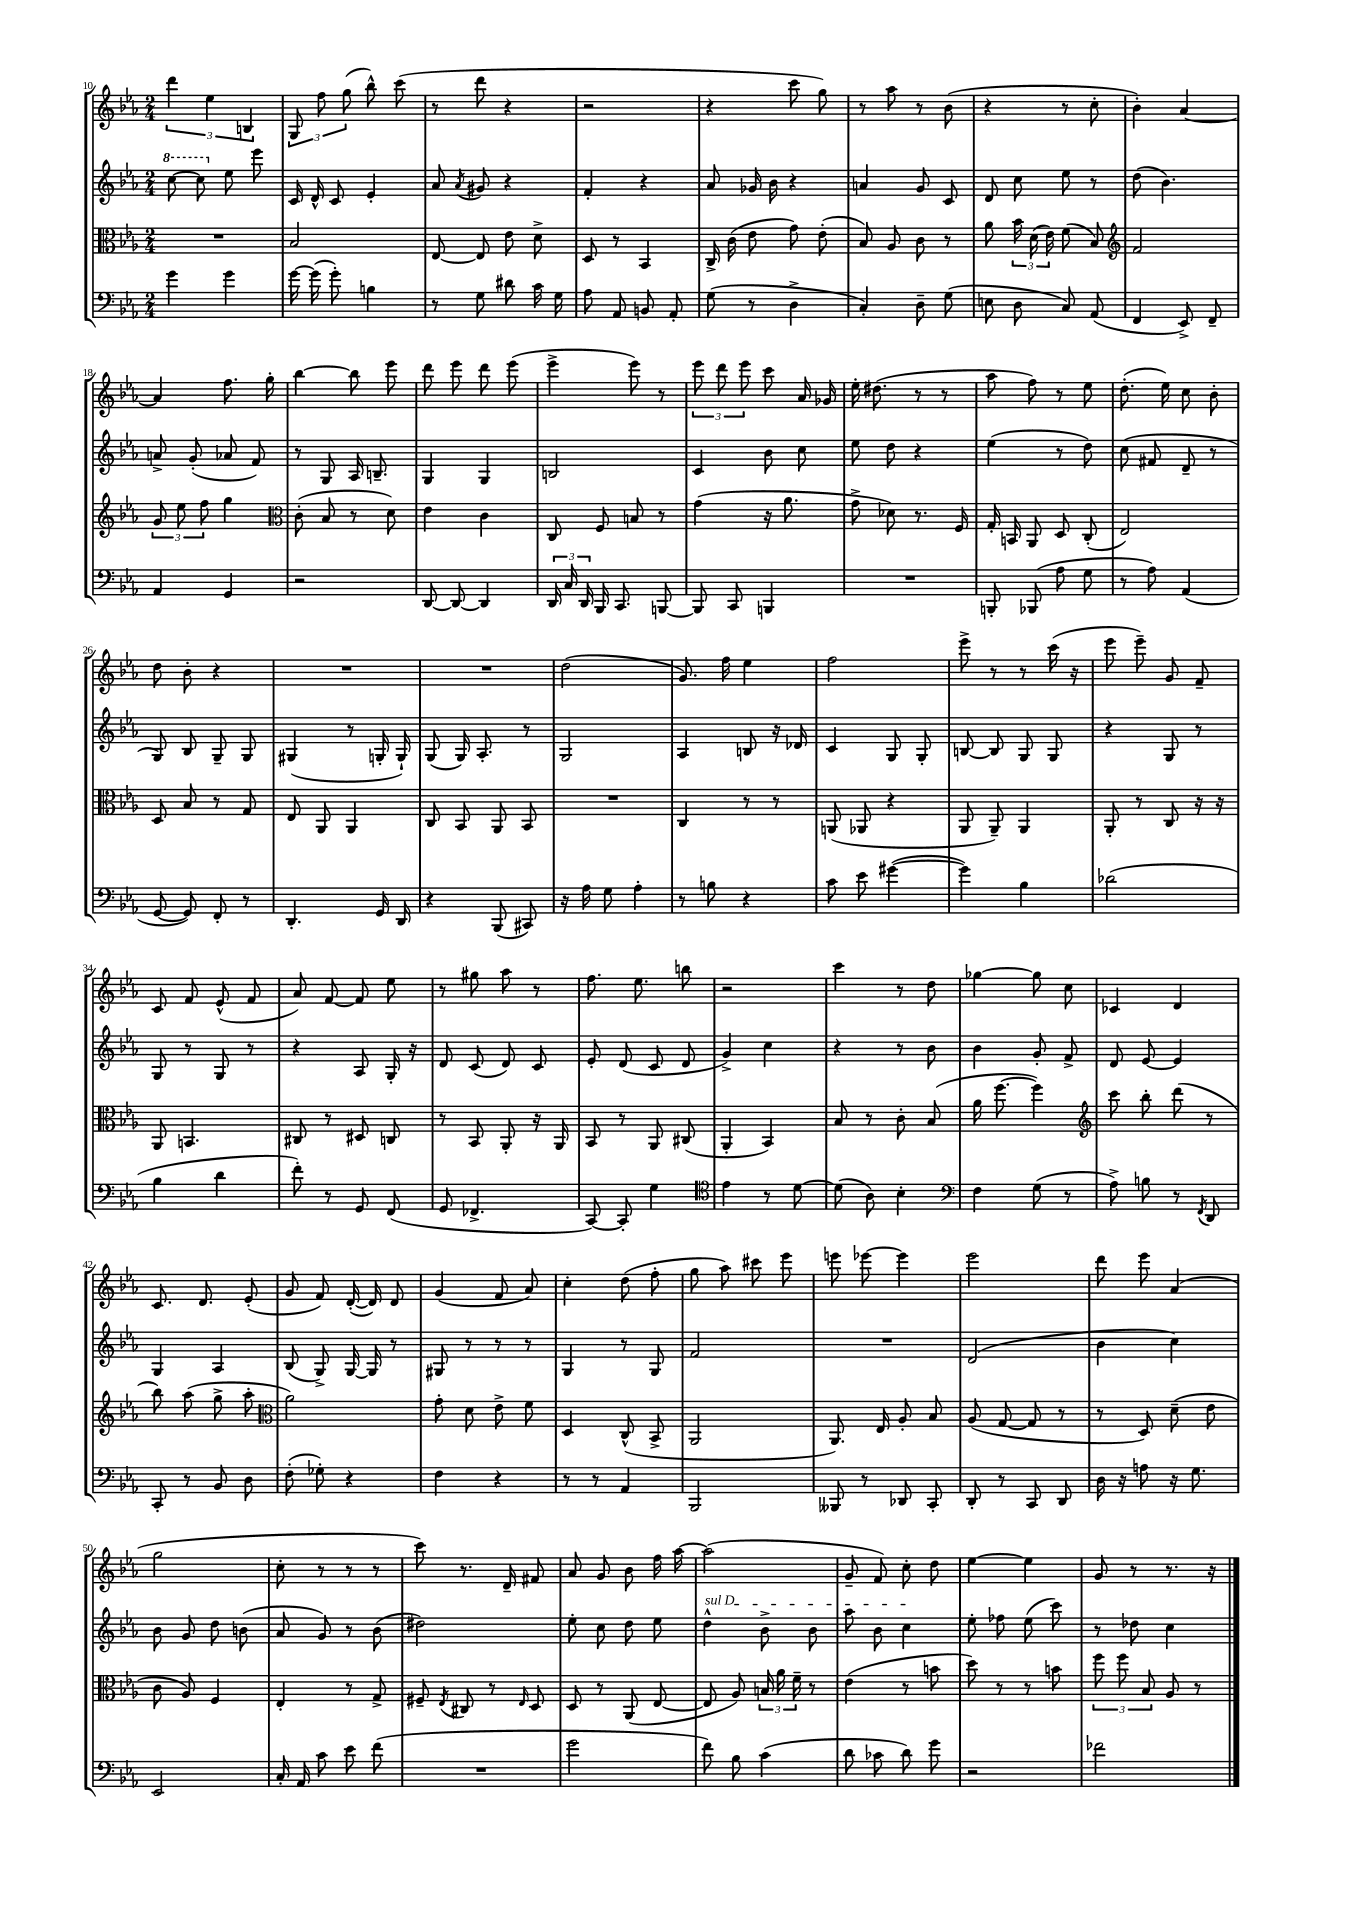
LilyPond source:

<<
\new StaffGroup <<
\new Staff = "s0" {
    \clef treble \key ees \major \numericTimeSignature \time 2/4
    \autoBeamOff \tuplet 3/2 { d'''4 ees''4 b4 } |
    \tuplet 3/2 { g8 f''8 g''8( } bes''8-^) c'''8( |
    r8 d'''8 r4 |
    r2 |
    r4 c'''8 g''8) |
    r8 aes''8 r8 bes'8( |
    r4 r8 c''8-. |
    bes'4-.) aes'4~ |
    aes'4 f''8. g''16-. |
    bes''4~ bes''8 ees'''8 |
    d'''8 ees'''8 d'''8 ees'''8( |
    ees'''4-> ees'''8) r8 |
    \tuplet 3/2 { ees'''8 d'''8 ees'''8 } c'''8 aes'16 ges'16 |
    ees''16-. dis''8.( r8 r8 |
    aes''8 f''8) r8 ees''8 |
    d''8.-.( ees''16) c''8 bes'8-. |
    d''8 bes'8-. r4 |
    R2 |
    R2 |
    d''2( |
    g'8.) f''16 ees''4 |
    f''2 |
    ees'''8-> r8 r8 c'''16( r16 |
    ees'''8 ees'''8--) g'8 f'8-- |
    c'8 f'8 ees'8-^( f'8 |
    aes'8) f'8~ f'8 ees''8 |
    r8 gis''8 aes''8 r8 |
    f''8. ees''8. b''8 |
    r2 |
    c'''4 r8 d''8 |
    ges''4~ ges''8 c''8 |
    ces'4 d'4 |
    c'8. d'8. ees'8-.( |
    g'8 f'8) d'16~-.( d'16) d'8 |
    g'4( f'8 aes'8) |
    c''4-. d''8( f''8-. |
    g''8 aes''8) cis'''8 ees'''8 |
    e'''8 ees'''8~ ees'''4 |
    ees'''2 |
    d'''8 ees'''8 aes'4( |
    g''2 |
    c''8-. r8 r8 r8 |
    c'''8) r8. d'16-- fis'8 |
    aes'8 g'8 bes'8 f''16 aes''16~ |
    aes''2( |
    g'8-- f'8) c''8-. d''8 |
    ees''4~ ees''4 |
    g'8 r8 r8. r16 \bar "|." |
}
\new Staff = "s1" {
    \clef treble \key ees \major \numericTimeSignature \time 2/4
    \autoBeamOff \ottava #1 c'''8~ c'''8 \ottava #0 ees''8 ees'''8 |
    c'16 d'16-^ c'8 ees'4-. |
    aes'8 \acciaccatura { aes'8 } gis'8 r4 |
    f'4-. r4 |
    aes'8 ges'16 bes'16 r4 |
    a'4 g'8 c'8 |
    d'8 c''8 ees''8 r8 |
    d''8( bes'4.) |
    a'8-> g'8-.( aes'8 f'8) |
    r8 g8 aes16 b8.-- |
    g4 g4 |
    b2 |
    c'4 bes'8 c''8 |
    ees''8 d''8 r4 |
    ees''4( r8 d''8) |
    c''8( fis'8 d'8-- r8 |
    g8) bes8 g8-- g8 |
    gis4( r8 g16-. g16-!) |
    g8( g16) aes8.-. r8 |
    g2 |
    aes4 b8 r16 des'16 |
    c'4 g8 g8-. |
    b8~ b8 g8 g8 |
    r4 g8 r8 |
    g8 r8 g8 r8 |
    r4 aes8 g16-. r16 |
    d'8 c'8( d'8) c'8 |
    ees'8-. d'8( c'8 d'8 |
    g'4->) c''4 |
    r4 r8 bes'8 |
    bes'4 g'8-. f'8-> |
    d'8 ees'8~ ees'4 |
    g4 aes4 |
    bes8( g8->) g16~ g16 r8 |
    gis8 r8 r8 r8 |
    g4 r8 g8 |
    f'2 |
    R2 |
    d'2( |
    bes'4 c''4) |
    bes'8 g'8 d''8 b'8( |
    aes'8 g'8) r8 bes'8( |
    dis''2) |
    ees''8-. c''8 d''8 ees''8 |
    \once \override TextSpanner.bound-details.left.text = \markup { \italic "sul D" } d''4-^\startTextSpan bes'8-> bes'8 |
    aes''8 bes'8 c''4\stopTextSpan |
    ees''8-. fes''8 ees''8( c'''8) |
    r8 des''8 c''4 \bar "|." |
}
\new Staff = "s2" {
    \clef alto \key ees \major \numericTimeSignature \time 2/4
    \autoBeamOff R2 |
    bes2 |
    ees8~ ees8 ees'8 d'8-> |
    d8 r8 bes,4 |
    c16-> c'16( ees'8 g'8) ees'8-.( |
    bes8) aes8 c'8 r8 |
    aes'8 \tuplet 3/2 { bes'16 d'16( ees'16) } f'8( bes8) |
    \clef treble f'2 |
    \tuplet 3/2 { g'8 ees''8 f''8 } g''4 |
    \clef alto c'8-.( bes8 r8 d'8) |
    ees'4 c'4 |
    c8 f8 b8 r8 |
    g'4( r16 aes'8. |
    g'8-> des'8) r8. f16 |
    g16-. b,16 aes,8 d8 c8-.( |
    ees2) |
    d8 bes8 r8 g8 |
    ees8 aes,8 aes,4 |
    c8 bes,8 aes,8 bes,8 |
    R2 |
    c4 r8 r8 |
    a,8( aes,8 r4 |
    aes,8 aes,8--) aes,4 |
    aes,8-. r8 c8 r16 r16 |
    aes,8 b,4. |
    cis8 r8 dis8 c8 |
    r8 bes,8 aes,8-. r16 aes,16 |
    bes,8 r8 aes,8 cis8( |
    aes,4-. bes,4) |
    bes8 r8 c'8-. bes8( |
    aes'16 f''8.~ f''4) |
    \clef treble c'''8 bes''8-. d'''8( r8 |
    bes''8) aes''8( g''8-> aes''8-. |
    \clef alto aes'2) |
    g'8-. d'8 ees'8-> f'8 |
    d4 c8-^( bes,8-> |
    aes,2 |
    aes,8.) ees16 aes8-. bes8 |
    aes8( g8~ g8 r8 |
    r8 d8) d'8--( ees'8 |
    c'8 aes8) f4 |
    ees4-. r8 g8-> |
    fis8-- \acciaccatura { ees8 } cis8 r8 \grace { ees16 } d8 |
    d8 r8 aes,8( ees8~ |
    ees8 aes8) \tuplet 3/2 { b16 aes'16 f'16-- } r8 |
    ees'4( r8 b'8 |
    d''8) r8 r8 b'8 |
    \tuplet 3/2 { f''8 f''8 bes8 } aes8 r8 \bar "|." |
}
\new Staff = "s3" {
    \clef bass \key ees \major \numericTimeSignature \time 2/4
    \autoBeamOff g'4 g'4 |
    g'16~ g'16( g'8-.) b4 |
    r8 g8 dis'8 c'16 g16 |
    aes8 aes,8 b,8 aes,8-. |
    g8( r8 d4-> |
    c4-.) d8-- g8( |
    e8 d8 c8) aes,8( |
    f,4 ees,8->) f,8-- |
    aes,4 g,4 |
    r2 |
    d,8~ d,8~ d,4 |
    \tuplet 3/2 { d,16 c16 d,16 } bes,,16 c,8. b,,8~ |
    b,,8 c,8 b,,4 |
    R2 |
    b,,8-. bes,,8( aes8 g8 |
    r8 aes8) aes,4( |
    g,8~ g,8) f,8-. r8 |
    d,4.-. g,16 d,16 |
    r4 bes,,8( cis,8) |
    r16 aes16 g8 aes4-. |
    r8 b8 r4 |
    c'8 ees'8 gis'4~( |
    gis'4) bes4 |
    des'2( |
    bes4 d'4 |
    f'8-.) r8 g,8 f,8( |
    g,8 fes,4.-> |
    c,8~) c,8-. g4 |
    \clef tenor ees'4 r8 d'8~ |
    d'8( aes8) bes4-. |
    \clef bass f4 g8( r8 |
    aes8->) b8 r8 \acciaccatura { f,8 } d,8 |
    c,8-. r8 bes,8 d8 |
    f8-.( ges8-.) r4 |
    f4 r4 |
    r8 r8 aes,4 |
    bes,,2 |
    beses,,8 r8 des,8 c,8-. |
    d,8-. r8 c,8 d,8 |
    d16 r16 a8 r16 g8. |
    ees,2 |
    c16-. aes,16 c'8 ees'8 f'8( |
    R2 |
    g'2 |
    f'8) bes8 c'4( |
    d'8 ces'8 d'8) g'8 |
    r2 |
    fes'2 \bar "|." |
}
>>
>>
\layout { \context { \Score currentBarNumber = #10 } }
